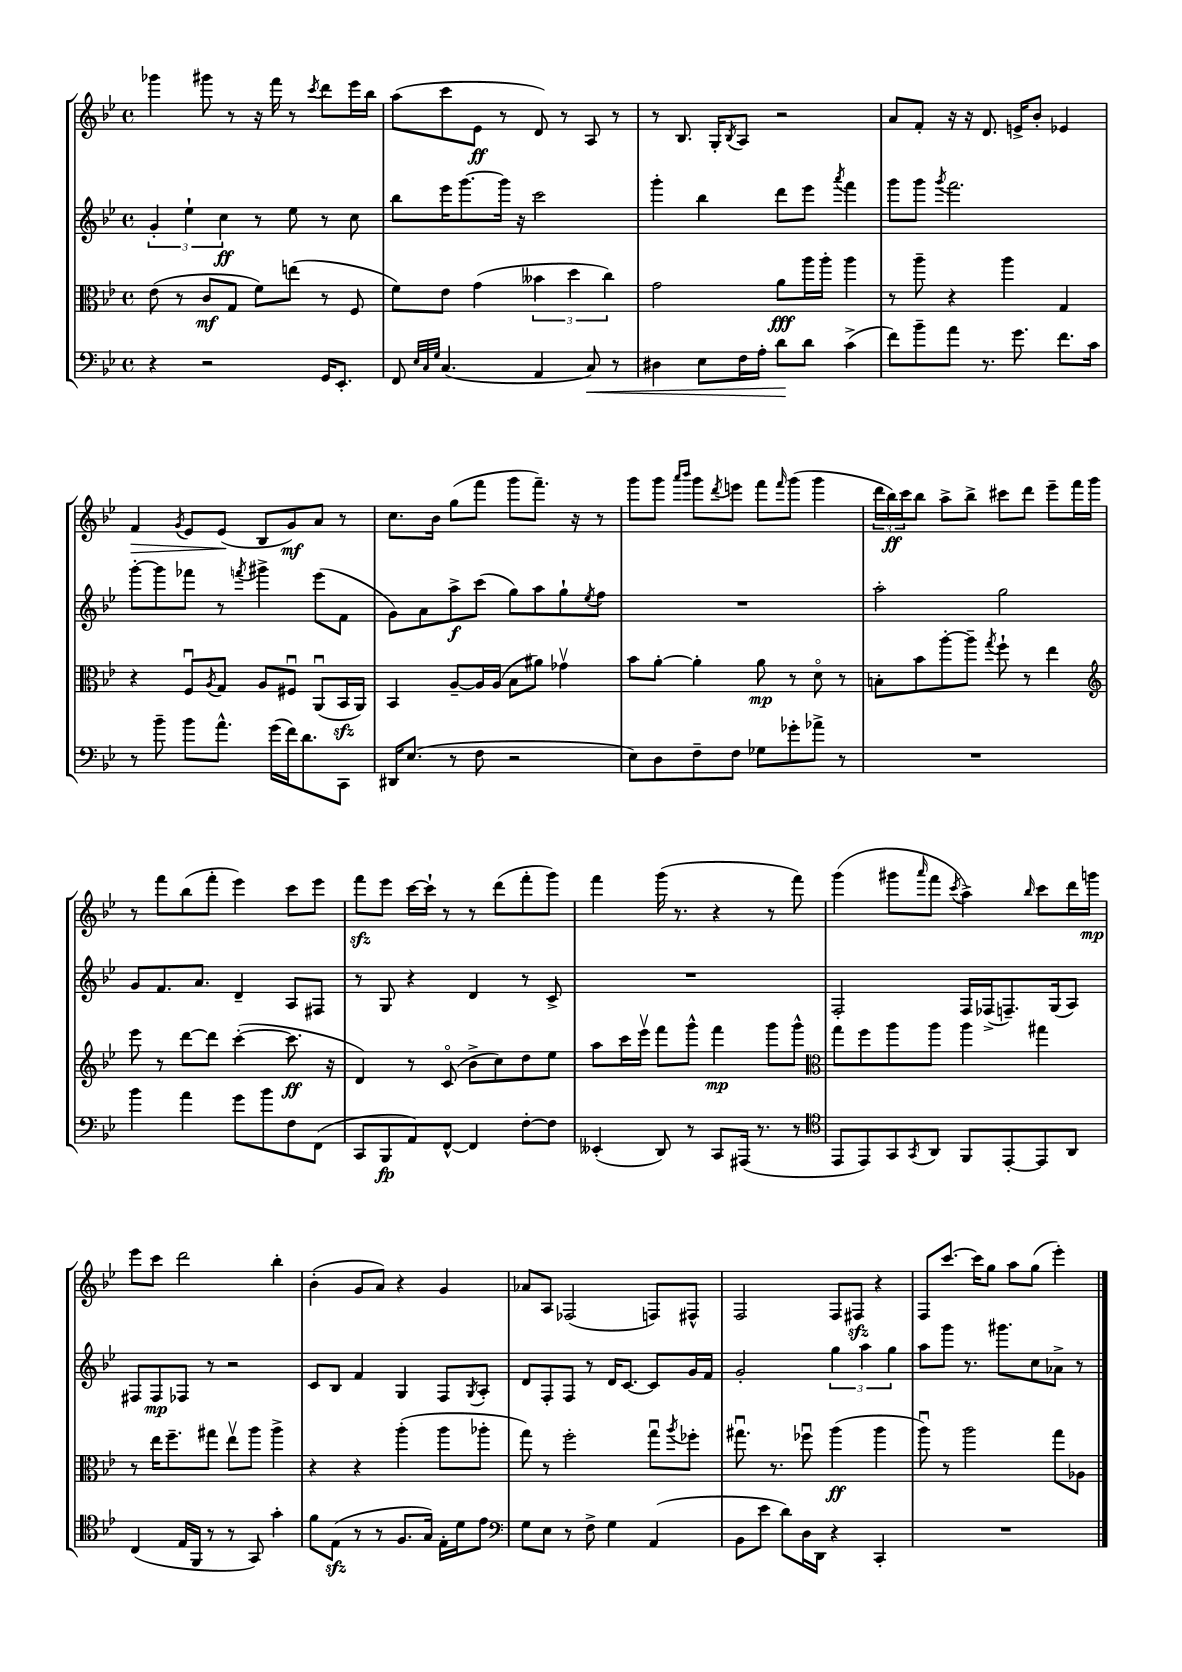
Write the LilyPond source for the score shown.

<<
\new StaffGroup <<
\new Staff = "s0" {
    \clef treble \key bes \major \defaultTimeSignature \time 4/4
    ges'''4 gis'''8 r8 r16 f'''16 r8 \acciaccatura { c'''8 } d'''8 ees'''16 bes''16 |
    a''8( c'''8 ees'8\ff r8 d'8) r8 a8 r8 |
    r8 bes8. g16-. \acciaccatura { bes8 } a8 r2 |
    a'8 f'8-. r16 r16 d'8. e'16-> bes'8-. ees'4 |
    f'4\> \acciaccatura { g'8 } ees'8 ees'8\!( bes8 g'8\mf) a'8 r8 |
    c''8. bes'16 g''8( f'''8 g'''8 f'''8.--) r16 r8 |
    g'''8 g'''8 \grace { a'''16 bes'''16 } g'''8 \acciaccatura { d'''8 } e'''8 f'''8 \grace { f'''16 } g'''8( g'''4 |
    \tuplet 3/2 { d'''16 bes''16\ff) c'''16 } bes''8 a''8-> bes''8-> cis'''8 d'''8 ees'''8-- f'''16 g'''16 |
    r8 f'''8 bes''8( f'''8-. ees'''4) c'''8 ees'''8 |
    f'''8\sfz ees'''8 c'''16~ c'''16-! r8 r8 d'''8( f'''8-. g'''8) |
    f'''4 g'''16( r8. r4 r8 f'''8) |
    g'''4( gis'''8 \grace { a'''16 } f'''8 \acciaccatura { c'''8 } a''4->) \grace { bes''16 } c'''8 d'''16 g'''16\mp |
    ees'''8 c'''8 d'''2 bes''4-. |
    bes'4-.( g'8 a'8) r4 g'4 |
    aes'8 a8 fes2( f8) fis8-^ |
    f2 f8 fis8\sfz r4 |
    f8 c'''8.~ c'''16 g''8 a''8 g''8( ees'''4-.) \bar "|." |
}
\new Staff = "s1" {
    \clef treble \key bes \major \defaultTimeSignature \time 4/4
    \tuplet 3/2 { g'4-. ees''4-! c''4\ff } r8 ees''8 r8 c''8 |
    bes''8 ees'''16 g'''8.~ g'''16 r16 c'''2 |
    g'''4-. bes''4 d'''8 ees'''8 \acciaccatura { a'''8 } f'''4 |
    g'''8 g'''8 \acciaccatura { g'''8 } f'''2. |
    g'''8~-. g'''8 fes'''8 r8 \acciaccatura { f'''8 } gis'''4-> ees'''8( f'8 |
    g'8) a'8 a''8->\f c'''8( g''8) a''8 g''8-! \acciaccatura { ees''8 } f''8 |
    R1 |
    a''2-. g''2 |
    g'8 f'8. a'8. d'4-- a8 fis8 |
    r8 g8 r4 d'4 r8 c'8-> |
    R1 |
    f2-. f16 fes16->( f8.--) g16( a8) |
    fis8 fis8\mp fes8 r8 r2 |
    c'8 bes8 f'4 g4 f8 \acciaccatura { g8 } a8-. |
    d'8 f8-. f8 r8 d'16 c'8.~ c'8 g'16 f'16 |
    g'2-. \tuplet 3/2 { g''4 a''4 g''4 } |
    a''8 g'''8 r8. gis'''8. c''8 aes'8-> r8 \bar "|." |
}
\new Staff = "s2" {
    \clef alto \key bes \major \defaultTimeSignature \time 4/4
    ees'8( r8 c'8\mf g8 f'8) e''8( r8 f8 |
    f'8) ees'8 g'4( \tuplet 3/2 { beses'4 d''4 c''4) } |
    g'2 a'8\fff a''16 a''16-. a''4 |
    r8 a''8-- r4 a''4 g4 |
    r4 f8\downbow \acciaccatura { a8 } g8 a8 fis8\downbow a,8\downbow( bes,16\sfz a,16) |
    bes,4 a8~-- a16 a16( bes8 ais'8) ges'4\upbow |
    bes'8 a'8~-. a'4-. a'8\mp r8 d'8\flageolet r8 |
    b8-. bes'8 a''8~-. a''8-- \acciaccatura { g''8 } f''8-! r8 ees''4 |
    \clef treble ees'''8 r8 d'''8~ d'''8 c'''4~-.( c'''8.\ff r16 |
    d'4) r8 c'8\flageolet( bes'8-> c''8) d''8 ees''8 |
    a''8 c'''16 ees'''16\upbow f'''8 g'''8-^ f'''4\mp g'''8 g'''8-^ |
    \clef alto g''8 f''8 a''8 a''8 a''4 gis''4 |
    r8 ees''16 f''8.-- gis''8 ees''8\upbow a''8 a''4-> |
    r4 r4 a''4-.( a''8 aes''8-. |
    g''8) r8 f''2-. g''8\downbow \acciaccatura { a''8 } fes''8-. |
    gis''8.\downbow r8. fes''8\downbow a''4\ff( a''4 |
    a''8\downbow) r8 a''2 g''8 aes8 \bar "|." |
}
\new Staff = "s3" {
    \clef bass \key bes \major \defaultTimeSignature \time 4/4
    r4 r2 g,16 ees,8.-. |
    f,8 \grace { ees32 c32 g32 } c4.( a,4 c8\<) r8 |
    dis4 ees8 f16 a16-. d'8\! d'8 c'4->( |
    f'8) bes'8-- a'8 r8. g'8. f'8. c'16 |
    r8 bes'8-- bes'8 a'8.-^ g'16( f'16) d'8. c,8 |
    dis,16 ees8.( r8 f8 r2 |
    ees8) d8 f8-- f8 ges8 ges'8-. aes'8-> r8 |
    R1 |
    bes'4 a'4 g'8 bes'8 f8 f,8( |
    c,8 bes,,8\fp a,8) f,8~-^ f,4 f8~-. f8 |
    eeses,4-.( d,8) r8 c,8 ais,,16( r8. r8 |
    \clef tenor ees,8 ees,8) g,8 \acciaccatura { g,8 } a,8 f,8 ees,8~-. ees,8 a,8 |
    c4( ees16 f,16 r8 r8 g,8) g'4-. |
    f'8 ees8\sfz( r8 r8 f8. g16) ees16-. d'16 ees'8 |
    \clef bass g8 ees8 r8 f8-> g4 a,4( |
    bes,8 ees'8 d'8) d16 d,16 r4 c,4-. |
    R1 \bar "|." |
}
>>
>>
\layout { \context { \Score \remove "Bar_number_engraver" } }
